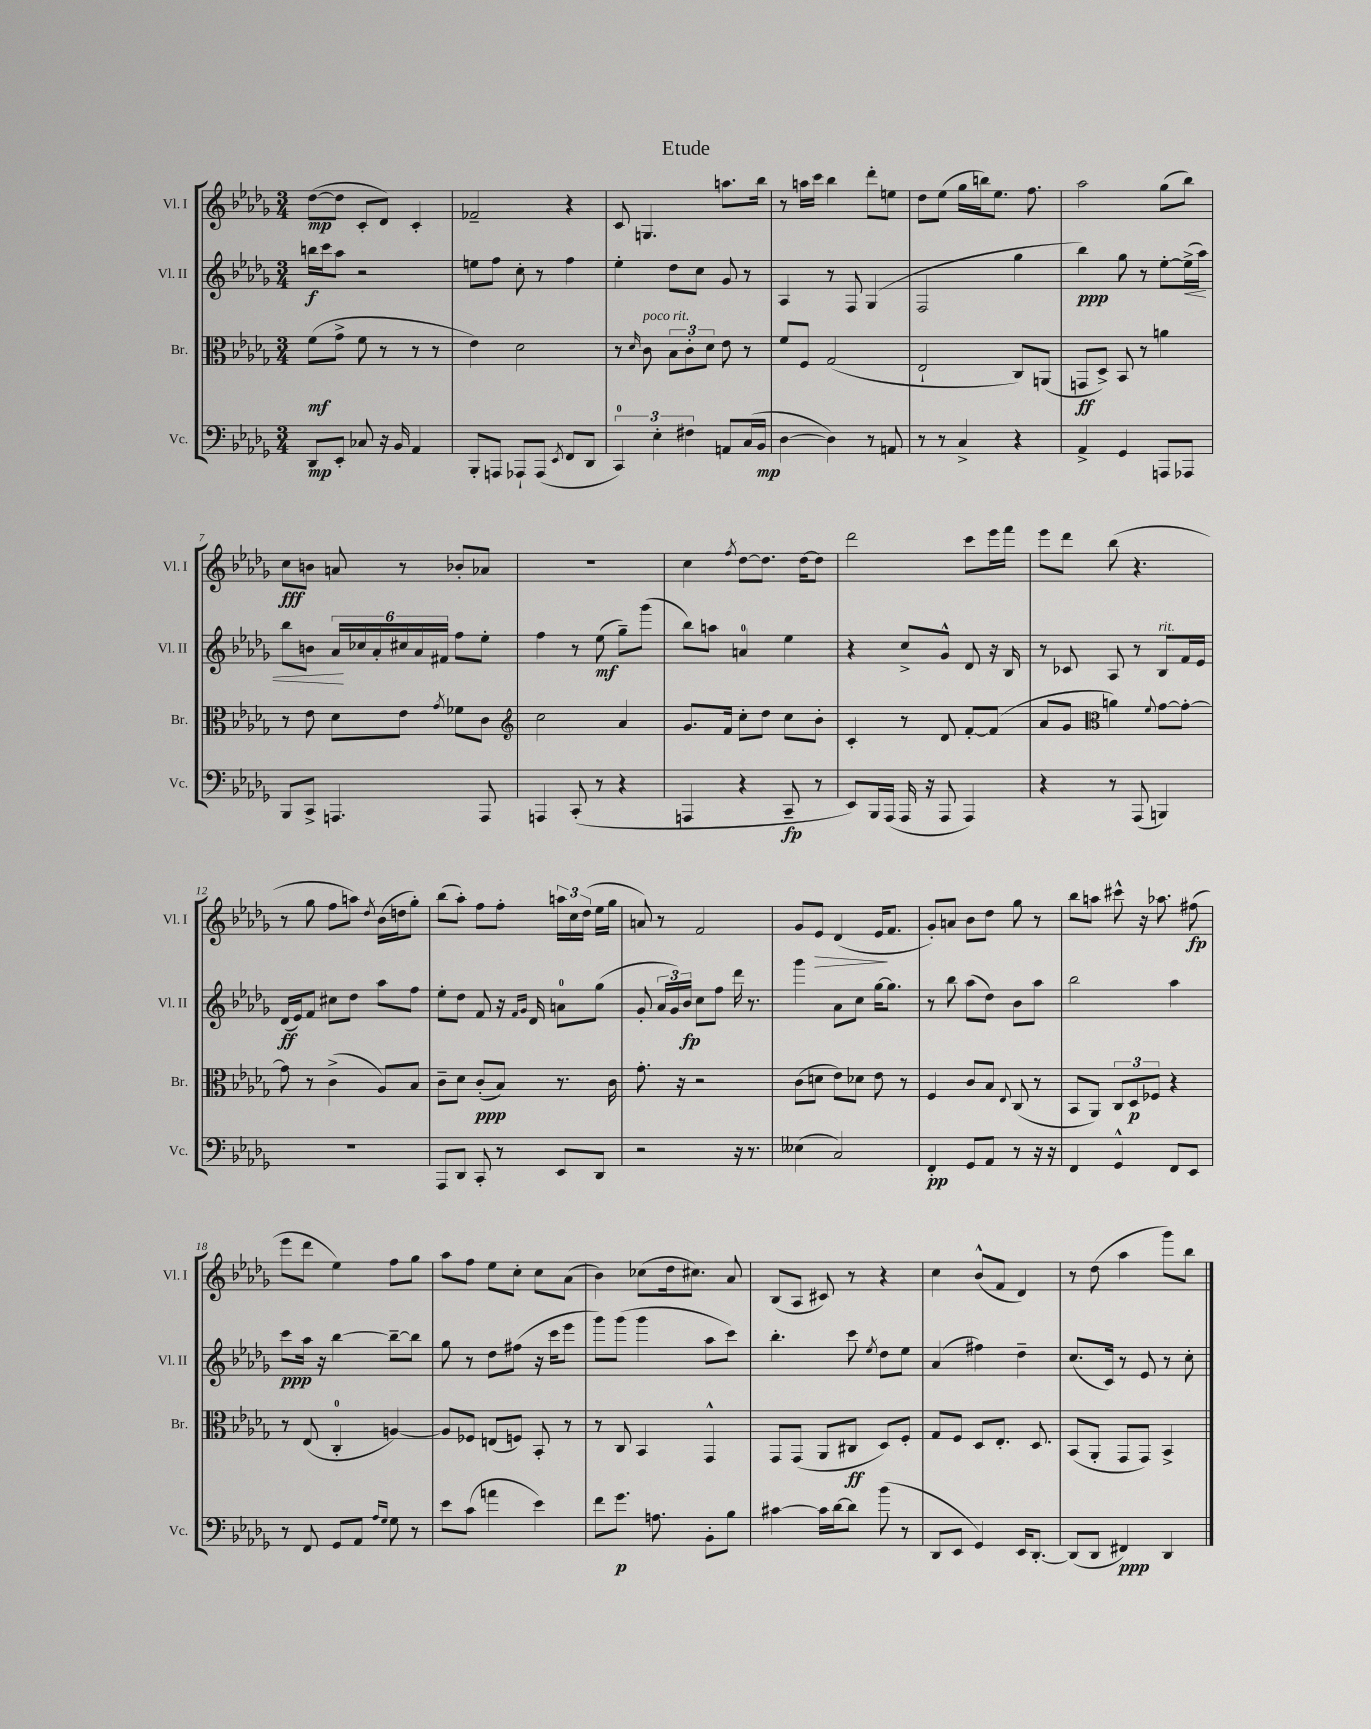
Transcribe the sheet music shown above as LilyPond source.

\header { title = "Etude" }
<<
\new StaffGroup <<
\new Staff = "s0" \with { instrumentName = "Vl. I" shortInstrumentName = "Vl. I" } {
    \clef treble \key des \major \numericTimeSignature \time 3/4
    \autoBeamOff des''8[~\mp( des''8] c'8[-. des'8]) c'4-. |
    fes'2-- r4 |
    c'8 g4. a''8.[ bes''16] |
    r8 a''16[ c'''16] bes''4 des'''8[-. e''8] |
    des''8[ ees''8]( ges''16[ b''16) ees''8.] f''8. |
    aes''2 ges''8[( bes''8]) |
    c''8[\fff b'8] a'8 r8 bes'8[-. aes'8] |
    R2. |
    c''4 \acciaccatura { f''8 } des''8[~ des''8.] des''16[~ des''8] |
    des'''2 c'''8[ ees'''16 f'''16] |
    ees'''8[ des'''8] bes''8( r4. |
    r8 ges''8 f''8[ a''8]) \acciaccatura { des''8 } bes'16[( d''16 ges''8]-.) |
    bes''8[( aes''8]-.) f''8[ f''8]-. \tuplet 3/2 { a''16[ c''16 des''16]( } ees''16[ ges''16] |
    a'8) r8 f'2 |
    ges'8[ ees'8]\> des'4( ees'16[\! f'8.] |
    ges'8[-.) a'8] bes'8[ des''8] ges''8 r8 |
    bes''8[ a''8] cis'''8-^ r16 aes''8. fis''8\fp( |
    ees'''8[ des'''8] ees''4) f''8[ ges''8] |
    aes''8[ f''8] ees''8[ c''8]-. c''8[ aes'8]( |
    bes'4) ces''8[( des''16 cis''8.]) aes'8 |
    bes8[( aes8] cis'8) r8 r4 |
    c''4 bes'8[-^( f'8] des'4) |
    r8 des''8( aes''4 ges'''8[) bes''8] \bar "|." |
}
\new Staff = "s1" \with { instrumentName = "Vl. II" shortInstrumentName = "Vl. II" } {
    \clef treble \key des \major \numericTimeSignature \time 3/4
    \autoBeamOff b''16[\f c'''16 aes''8] r2 |
    e''8[ f''8] c''8-. r8 f''4 |
    ees''4-. des''8[ c''8] ges'8 r8 |
    aes4 r8 f8 ges4( |
    f2 ges''4 |
    bes''4\ppp) ges''8 r8 ees''8[~-. ees''16->\<( aes''16]) |
    bes''8[ b'8] \tuplet 6/4 { aes'16[\! ces''16 aes'16-. cis''16 aes'16 fis'16] } f''8[ ees''8]-. |
    f''4 r8 ees''8\mf( ges''8[--) ges'''8]( |
    bes''8[) a''8] a'4-0 ees''4 |
    r4 c''8[-> ges'8]-^ des'8 r16 bes16 |
    r8 ces'8 aes8 r8 bes8[^\markup { \italic "rit." } f'16 ees'16] |
    des'16[\ff( ees'16) f'8] cis''8[ des''8] aes''8[ f''8] |
    ees''8[-. des''8] f'8 r16 \grace { f'16[ ges'16] } des'16 a'8[-0 ges''8]( |
    ges'8-. \tuplet 3/2 { aes'16[ ges'16) bes'16]\fp } c''8[ f''8] des'''16 r8. |
    ges'''4 aes'8[ c''8] ges''16[~ ges''8.] |
    r8 bes''8 aes''8[( des''8]) bes'8[ aes''8] |
    bes''2 aes''4 |
    c'''8[\ppp aes''16] r16 bes''4~ bes''8[~-- bes''8] |
    ges''8 r8 des''8[ fis''8]( r16 c'''16[ ees'''8] |
    ges'''8[) ges'''8]( ges'''4 aes''8[ c'''8]) |
    bes''4.-. c'''8 \acciaccatura { ees''8 } des''8[ ees''8] |
    aes'4( fis''4) des''4-- |
    c''8.[( c'16]) r8 ees'8 r8 c''8-. \bar "|." |
}
\new Staff = "s2" \with { instrumentName = "Br." shortInstrumentName = "Br." } {
    \clef alto \key des \major \numericTimeSignature \time 3/4
    \autoBeamOff f'8[\mf( ges'8]-> f'8 r8 r8 r8 |
    ees'4) des'2 |
    r8 \grace { des'16 } c'8^\markup { \italic "poco rit." } \tuplet 3/2 { bes8[ c'8-. des'8] } ees'8 r8 |
    f'8[ f8] ges2( |
    ees2-! c8[) a,8]( |
    g,8[\ff des8]->) bes,8 r8 a'4 |
    r8 ees'8 des'8[ ees'8] \acciaccatura { ges'8 } fes'8[ c'8] |
    \clef treble c''2 aes'4 |
    ges'8.[ f'16] c''8[-. des''8] c''8[ bes'8]-. |
    c'4-. r8 des'8 f'8[~-. f'8]( |
    aes'8[ ges'8] \clef alto a'4) \appoggiatura { f'8 } ges'8[~ ges'8]~-. |
    ges'8 r8 c'4->( aes8[) bes8] |
    c'8[-- des'8] c'8[-.\ppp( bes8]) r8. c'16 |
    ges'8.-. r16 r2 |
    c'8[( d'8] ees'8[) des'8] ees'8 r8 |
    f4 c'8[ bes8] \appoggiatura { ees8 } c8( r8 |
    bes,8[ aes,8]) \tuplet 3/2 { c8[ des8\p fes8] } r4 |
    r8 ees8( c4-0-. a4~) |
    a8[ fes8] e8[( f8]) bes,8-. r8 |
    r8 c8 bes,4 ges,4-^ |
    ges,8[ ges,8]( aes,8[ cis8]\ff des8[) f8]-. |
    ges8[ f8] des8[ ees8.]-. des8. |
    bes,8[( aes,8]-. ges,8[ ges,8]) bes,4-> \bar "|." |
}
\new Staff = "s3" \with { instrumentName = "Vc." shortInstrumentName = "Vc." } {
    \clef bass \key des \major \numericTimeSignature \time 3/4
    \autoBeamOff des,8[\mp ees,8]-. ces8 r16 bes,16 aes,4 |
    bes,,8[-. a,,8] aes,,8[-! aes,,8]( \acciaccatura { ees,8 } f,8[ des,8] |
    \tuplet 3/2 { c,4-0) ees4-. fis4 } a,8[ c16( bes,16]\mp |
    des4~ des4) r8 a,8 |
    r8 r8 c4-> r4 |
    aes,4-> ges,4 a,,8[ aes,,8] |
    bes,,8[ c,8]-> a,,4. a,,8 |
    a,,4 c,8-.( r8 r4 |
    a,,4 r4 c,8--\fp r8 |
    ees,8[) bes,,16 aes,,16]( aes,,16 r16 aes,,8 aes,,4) |
    r4 r8 aes,,8( b,,4) |
    R2. |
    aes,,8[ des,8] c,8-. r8 ees,8[ des,8] |
    r2 r16 r8. |
    eeses4( c2) |
    f,4-.\pp ges,8[ aes,8] r8 r16 r16 |
    f,4 ges,4-^ f,8[ ees,8] |
    r8 f,8 ges,8[ aes,8] \grace { aes16[ ges16] } ges8 r8 |
    ees'8[ c'8]( a'4 ees'4) |
    f'8[ ges'8.]\p a8. bes,8[-. bes8] |
    cis'4~ cis'16[ des'16~ des'8] bes'8( r8 |
    des,8[ ees,8] ges,4) ees,16[ des,8.]~-. |
    des,8[( des,8] fis,4\ppp) des,4 \bar "|." |
}
>>
>>
